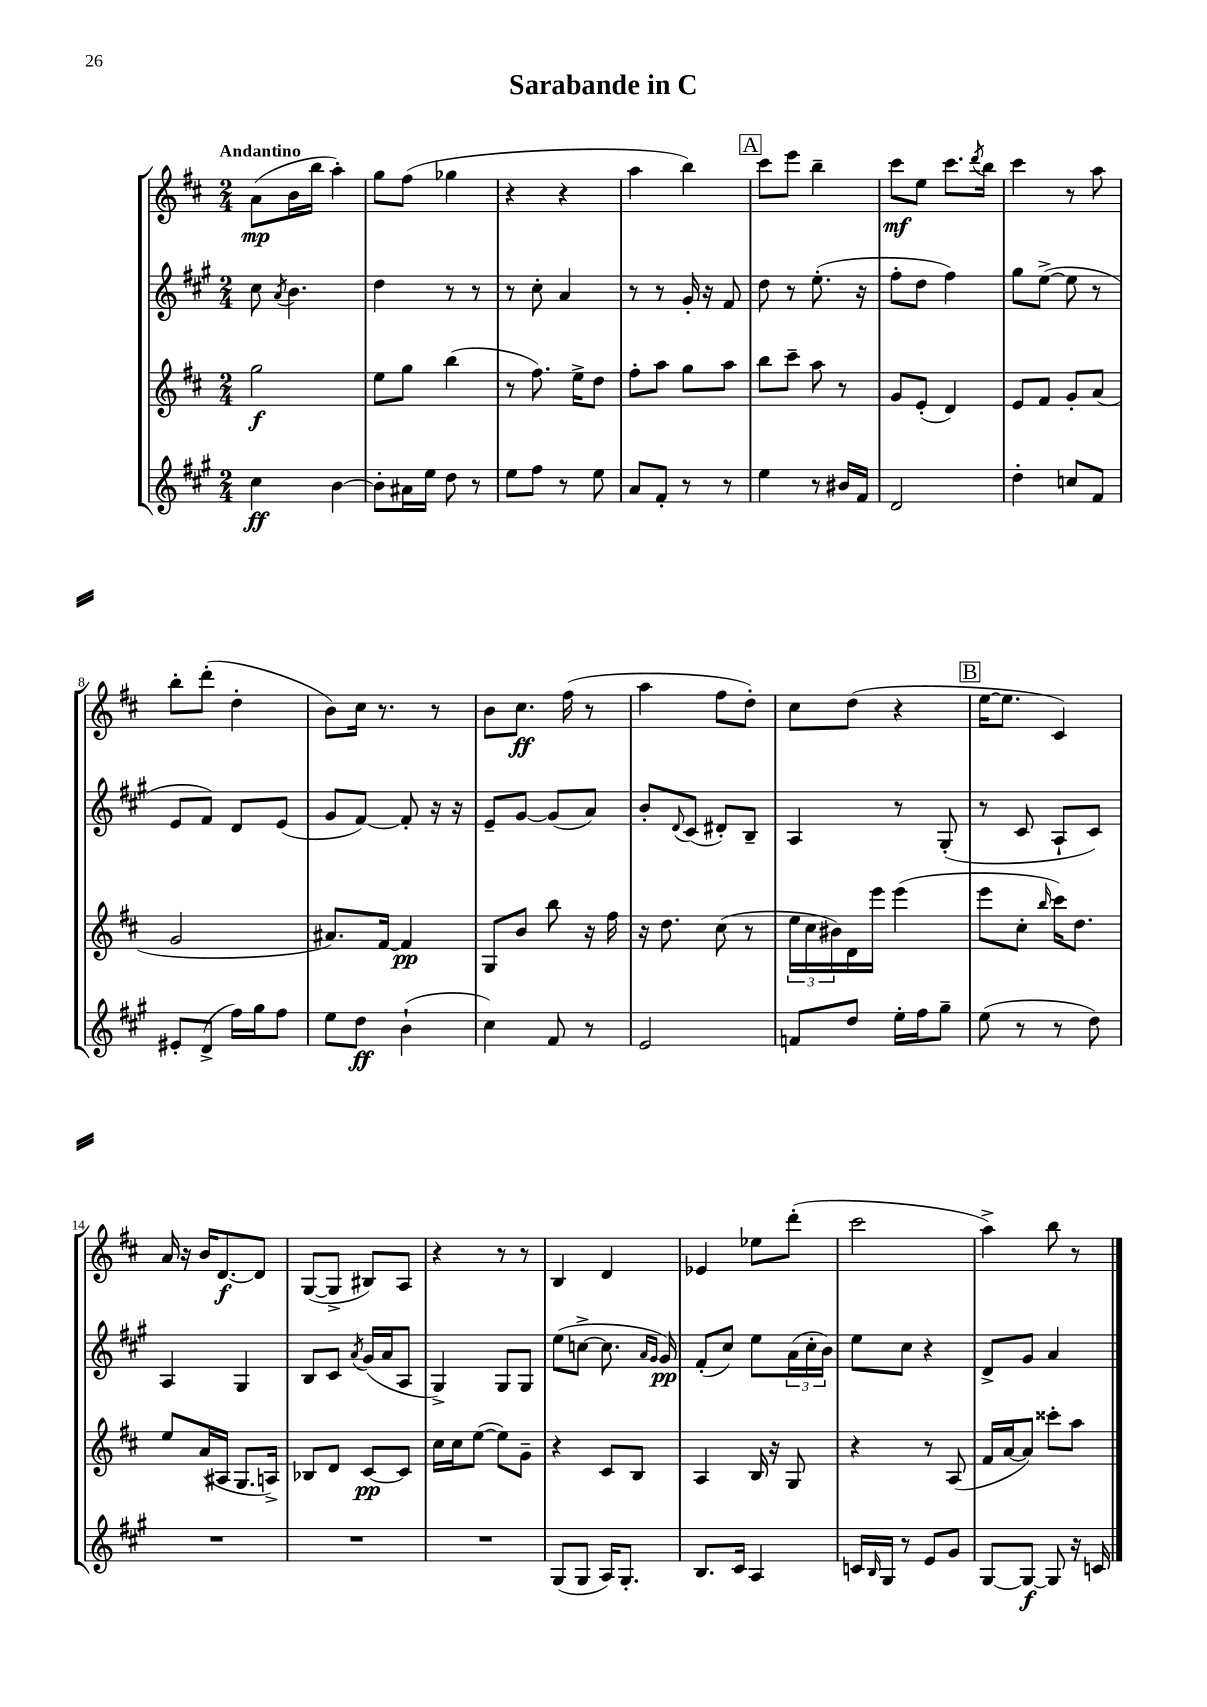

**kern	**kern	**kern	**kern
*staff4	*staff3	*staff2	*staff1
*clefG2	*clefG2	*clefG2	*clefG2
*k[f#c#g#]	*k[f#c#]	*k[f#c#g#]	*k[f#c#]
*M2/4	*M2/4	*M2/4	*M2/4
4cc#	2gg	8cc#	(8a
.	.	8qa	.
.	.	4.b	16b
.	.	.	16bb
[4b	.	.	4aa')
=	=	=	=
8b']	8ee	4dd	8gg
16a#	8gg	.	(8ff#
16ee	.	.	.
8dd	(4bb	8r	4gg-
8r	.	8r	.
=	=	=	=
8ee	8r	8r	4r
8ff#	8.ff#)	8cc#'	.
8r	.	4a	4r
.	16ee^	.	.
8ee	8dd	.	.
=	=	=	=
8a	8ff#'	8r	4aa
8f#'	8aa	8r	.
8r	8gg	16g#'	4bb)
.	.	16r	.
8r	8aa	8f#	.
=	=	=	=
4ee	8bb	8dd	8ccc#
.	8ccc#~	8r	8eee
8r	8aa	(8.ee'	4bb~
16b#	8r	.	.
16f#	.	16r	.
=	=	=	=
2d	8g	8ff#'	8ccc#
.	(8e'	8dd	8ee
.	4d)	4ff#)	8.ccc#
.	.	.	8qddd
.	.	.	16bb
=	=	=	=
4dd'	8e	8gg#	4ccc#
.	8f#	([8ee^	.
8cc	8g'	8ee]	8r
8f#	(8a	8r	8aa
=	=	=	=
8e#'	2g	8e	8bb'
(8d^	.	8f#)	(8ddd'
16ff#)	.	8d	4dd'
16gg#	.	.	.
8ff#	.	(8e	.
=	=	=	=
8ee	8.a#)	8g#	8b)
8dd	.	[8f#)	16cc#
.	[16f#	.	8.r
(4b`	4f#]	8f#']	.
.	.	16r	8r
.	.	16r	.
=	=	=	=
4cc#)	8G	8e~	8b
.	8b	[8g#	8.cc#
8f#	8bb	(8g#]	.
.	.	.	(16ff#
8r	16r	8a)	8r
.	16ff#	.	.
=	=	=	=
2e	16r	8b'	4aa
.	8.dd	.	.
.	.	8qqd	.
.	.	(8c#	.
.	(8cc#	8d#')	8ff#
.	8r	8B~	8dd')
=	=	=	=
8f	24ee	4A	8cc#
.	24cc#	.	.
.	24b#)	.	.
8dd	16d	.	(8dd
.	16eee	.	.
16ee'	(4eee	8r	4r
16ff#	.	.	.
8gg#~	.	(8G#'	.
=	=	=	=
(8ee	8eee	8r	[16ee
.	.	.	8.ee]
8r	8cc#'	8c#	.
.	16qqbb	.	.
8r	16ccc#)	8A`	4c#)
.	8.dd	.	.
8dd)	.	8c#)	.
=	=	=	=
2r	8ee	4A	16a
.	.	.	16r
.	(16a	.	16b
.	16A#	.	[8.d
.	8.G	4G#	.
.	.	.	8d]
.	16A^)	.	.
=	=	=	=
2r	8B-	8B	([8G
.	8d	8c#	8G^]
.	.	8qa	.
.	[8c#	(16g#	8B#)
.	.	16a	.
.	8c#]	8A	8A
=	=	=	=
2r	16cc#	4G#^)	4r
.	16cc#	.	.
.	([8ee	.	.
.	8ee])	8G#	8r
.	8g~	8G#	8r
=	=	=	=
(8G#	4r	(8ee	4B
8G#	.	[8cc^	.
16A)	8c#	8.cc]	4d
8.G#'	.	.	.
.	8B	.	.
.	.	16qqa	.
.	.	16qqg#	.
.	.	16g#)	.
=	=	=	=
8.B	4A	(8f#'	4e-
.	.	8cc#)	.
16c#	.	.	.
4A	16B	8ee	8ee-
.	16r	.	.
.	8G	(24a	(8ddd'
.	.	24cc#'	.
.	.	24b)	.
=	=	=	=
16c	4r	8ee	2ccc#
16qqB	.	.	.
16G#	.	.	.
8r	.	8cc#	.
8e	8r	4r	.
8g#	(8A	.	.
=	=	=	=
[8G#	16f#	8d^	4aa^)
.	[16a	.	.
8G#_	8a])	8g#	.
8G#]	8ccc##'	4a	8bb
16r	8aa	.	8r
16c	.	.	.
==	==	==	==
*-	*-	*-	*-
